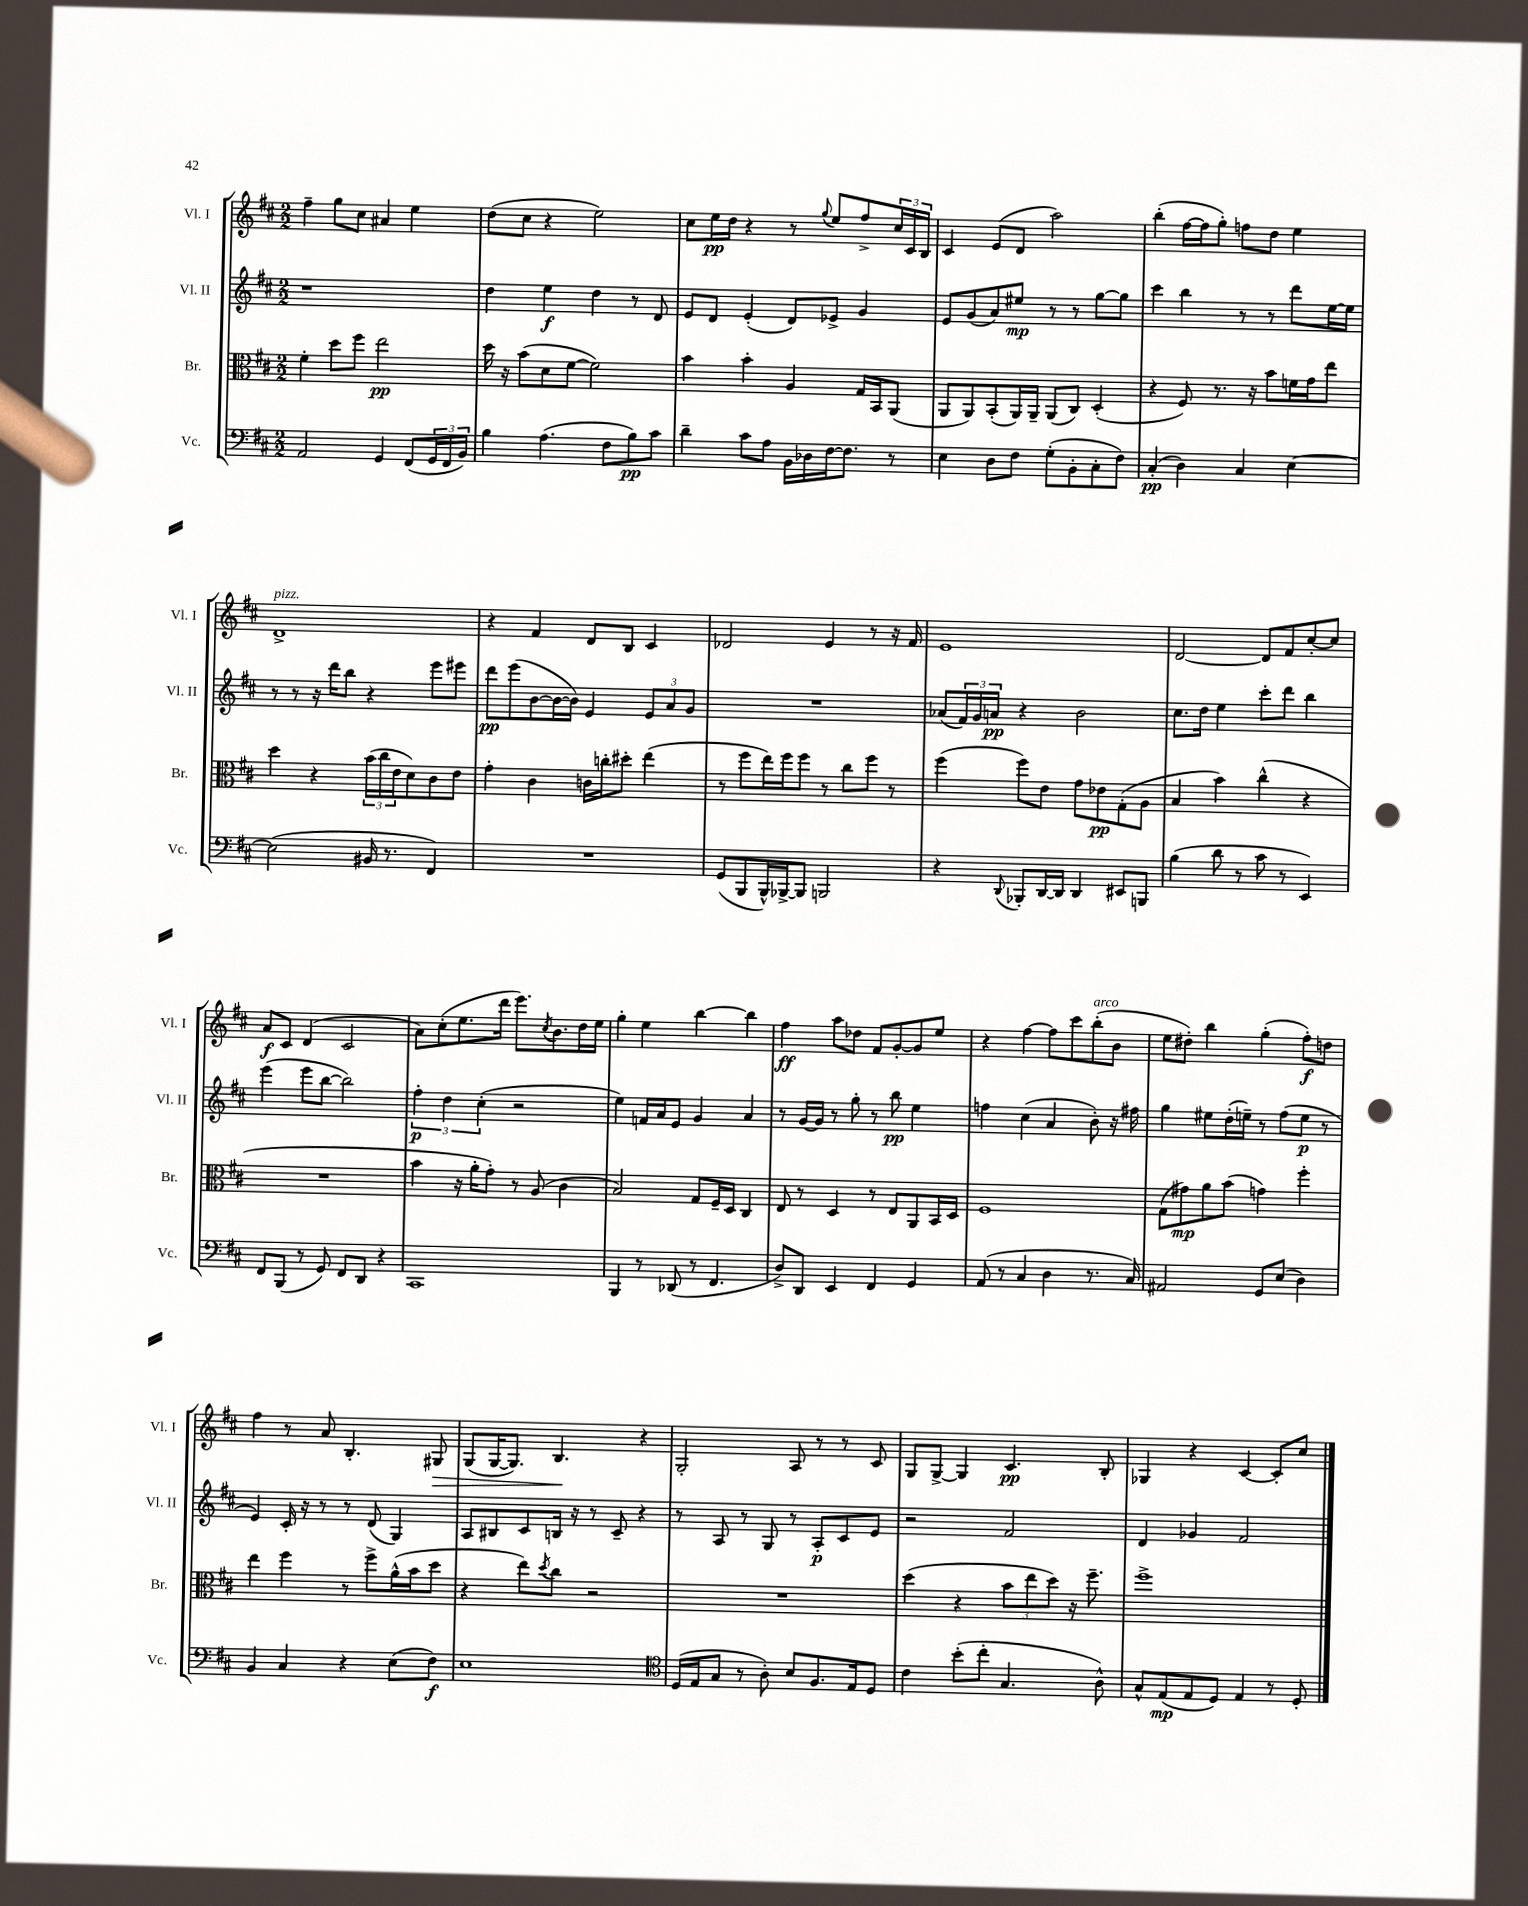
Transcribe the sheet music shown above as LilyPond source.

<<
\new StaffGroup <<
\new Staff = "s0" \with { instrumentName = "Vl. I" shortInstrumentName = "Vl. I" } {
    \clef treble \key d \major \numericTimeSignature \time 2/2
    fis''4-- g''8 cis''8 ais'4 e''4 |
    d''8( cis''8 r4 e''2) |
    cis''8 e''16\pp d''16 r4 r8 \appoggiatura { g''8 } e''8 fis''8-> \tuplet 3/2 { cis''16 cis'16 b16 } |
    cis'4 e'8( d'8 a''2) |
    b''4-.( fis''16~ fis''16 g''8-.) f''8 d''8 e''4 |
    d'1->^\markup { \italic "pizz." } |
    r4 fis'4 d'8 b8 cis'4 |
    des'2 e'4 r8 r16 fis'16 |
    e'1 |
    d'2~ d'8 fis'8 cis''8~-. cis''8 |
    a'8\f cis'8 d'4( cis'2 |
    a'8) cis''8-.( e''8. d'''16 e'''8.) \acciaccatura { cis''8 } b'8. d''16 e''16 |
    g''4-. e''4 b''4~ b''4 |
    fis''4\ff a''8 des''8 fis'8 g'8~-. g'8 e''8 |
    r4 fis''4~ fis''8 cis'''8 b''8-.^\markup { \italic "arco" }( b'8 |
    e''8 dis''8-.) b''4 g''4-.( fis''8-.\f) d''8 |
    fis''4 r8 a'8 b4.-. gis8\> |
    g8( g16~ g8.) b4.\! r4 |
    g2-. a8 r8 r8 cis'8 |
    g8 g8~-> g4 cis'4.\pp b8-. |
    ges4 r4 cis'4~ cis'8-. cis''8 \bar "|." |
}
\new Staff = "s1" \with { instrumentName = "Vl. II" shortInstrumentName = "Vl. II" } {
    \clef treble \key d \major \numericTimeSignature \time 2/2
    r1 |
    d''4 e''4\f d''4 r8 d'8 |
    e'8 d'8 e'4-.( d'8) ees'8-> g'4 |
    e'8 g'8( a'8) eis''8\mp r8 r8 g''8~ g''8 |
    cis'''4 b''4 r8 r8 d'''8 e''16~ e''16 |
    r8 r8 r16 d'''16 b''8 r4 e'''8 eis'''8 |
    d'''8\pp e'''8( b'8~ b'16~ b'16) e'4 \tuplet 3/2 { e'8 a'8 g'8 } |
    R1 |
    aes'8( \tuplet 3/2 { fis'16) g'16 a'16\pp } r4 b'2 |
    cis''8. d''16 e''4 cis'''8-. d'''8 b''4 |
    e'''4( e'''8 b''8~ b''2) |
    \tuplet 3/2 { fis''4-.\p d''4 cis''4-.( } r2 |
    e''4) f'16 a'16 e'8 g'4 a'4 |
    r8 g'16~ g'16 r8 g''8-. r8 b''8\pp e''4 |
    f''4 cis''4( a'4 b'8-.) r16 fis''16 |
    g''4 eis''8 d''16-.( e''16--) r8 fis''8( e''8\p r8 |
    e'4) cis'16-. r16 r8 r8 d'8( g4) |
    a8 bis8 cis'8 b16 r16 r8 cis'8-- r4 |
    r8 a8 r8 g8 r8 a8-.\p cis'8 e'8 |
    r2 fis'2 |
    d'4 ges'4 fis'2 \bar "|." |
}
\new Staff = "s2" \with { instrumentName = "Br." shortInstrumentName = "Br." } {
    \clef alto \key d \major \numericTimeSignature \time 2/2
    fis'4-. d''8 fis''8 e''2\pp |
    d''16 r16 b'8( d'8 fis'8~ fis'2) |
    b'4 b'4-. a4 g16 b,16 a,8( |
    a,8 a,8) b,8-.( a,16) a,16-- a,8( cis8) d4-.( |
    r4 fis8) r8. r16 b'8 f'16 g'16 e''8 |
    d''4 r4 \tuplet 3/2 { b'16( cis''16 e'16 } d'8) cis'8 e'8 |
    g'4-. cis'4 c'16 c''16-. dis''8-. e''4( |
    r8 fis''8 e''16) fis''16 fis''8 r8 cis''8 fis''8 r8 |
    fis''4( fis''8) e'8 g'8 ees'8\pp g8-.( a8 |
    b4 b'4) cis''4-^( r4 |
    R1 |
    b'4 r16 a'16-. g'8-.) r8 a8( cis'4 |
    b2) g8 fis16-- d16 cis4 |
    e8 r8 d4 r8 e8 a,8 b,16 d16 |
    fis1 |
    g8( gis'8\mp) a'8 b'8( g'4) fis''4-. |
    e''4 fis''4 r8 fis''8-> a'16-^( b'16 d''8 |
    r4 e''8) \acciaccatura { d''8 } cis''8 r2 |
    R1 |
    d''4( r4 \tuplet 3/2 { b'8 e''8 d''8) } r16 fis''8.-- |
    fis''1-> \bar "|." |
}
\new Staff = "s3" \with { instrumentName = "Vc." shortInstrumentName = "Vc." } {
    \clef bass \key d \major \numericTimeSignature \time 2/2
    a,2 g,4 fis,8( \tuplet 3/2 { g,16 fis,16 b,16) } |
    b4 a4.( fis8 b8\pp) cis'8 |
    d'4-- cis'8 a8 b,16 des16 fis16~ fis8. r8 |
    e4 d8 fis8 g8-.( b,8-. cis8-. fis8) |
    cis4-.\pp( d4) cis4 e4~ |
    e2( bis,16 r8. fis,4) |
    R1 |
    g,8( b,,8 b,,16-^) bes,,16~-> bes,,8 b,,2 |
    r4 \appoggiatura { d,8 } bes,,8-. d,16~ d,16 d,4 eis,8 b,,8 |
    b4( d'8 r8 cis'8 r8 e,4) |
    fis,8 b,,8( r8 g,8) fis,8 d,8 r4 |
    cis,1 |
    b,,4 r8 des,8( r8 fis,4. |
    d8->) d,8 e,4 fis,4 g,4 |
    a,8( r8 cis4 d4 r8. cis16) |
    ais,2 g,8 e8( d4) |
    b,4 cis4 r4 e8( fis8\f) |
    e1 |
    \clef tenor d16( e16 g8 r8 a8-.) b8 fis8. e16 d8 |
    cis'4 b'8-.( cis''8-. g4. a8-^) |
    g8-^ e8\mp( e8 d8) e4 r8 d8-. \bar "|." |
}
>>
>>
\layout { \context { \Score \remove "Bar_number_engraver" } }
